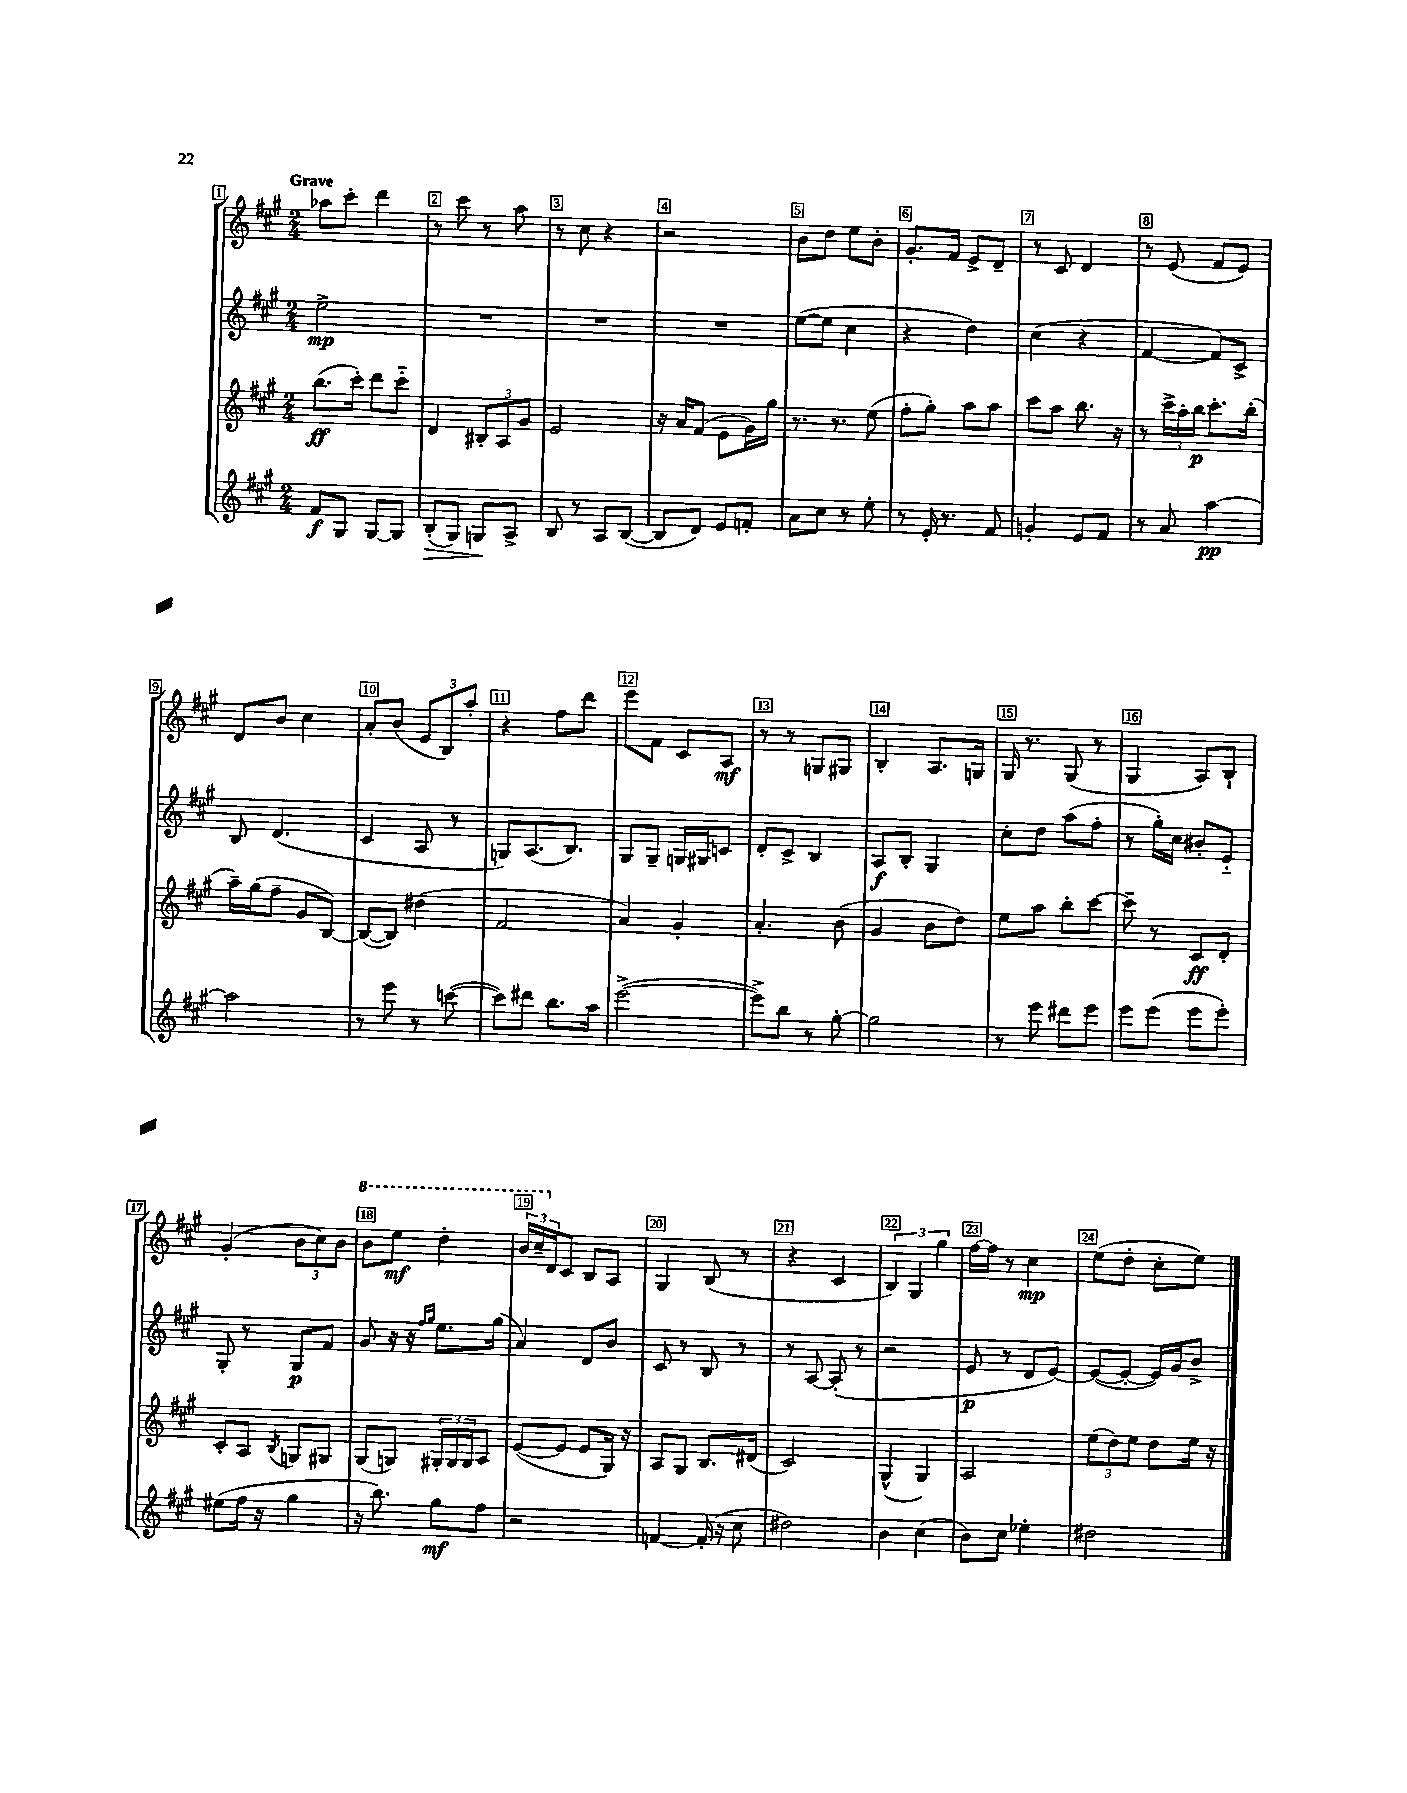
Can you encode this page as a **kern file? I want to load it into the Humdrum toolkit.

**kern	**kern	**kern	**kern
*staff4	*staff3	*staff2	*staff1
*clefG2	*clefG2	*clefG2	*clefG2
*k[f#c#g#]	*k[f#c#g#]	*k[f#c#g#]	*k[f#c#g#]
*M2/4	*M2/4	*M2/4	*M2/4
8f#/L	(8.bb\L	2ee^\	8aa-\L
8G#/J	.	.	8ccc#'\J
.	16ccc#'\Jk)	.	.
[8G#/L	8ddd\L	.	4ddd\
8G#/]J	8ccc#'~\J	.	.
=	=	=	=
(8B'/L	4d/	2r	8r
8G#/J)	.	.	8ccc#\
8G/L	12B#'/L	.	8r
.	12A/	.	.
8A^/J	.	.	8aa\
.	12g#/J	.	.
=	=	=	=
8B/	2e/	2r	8r
8r	.	.	8cc#\
8A/L	.	.	4r
([8B/J	.	.	.
=	=	=	=
8B/]L	16r	2r	2r
.	16a/LK	.	.
8d/J)	(8f#/J	.	.
8e/L	8e\L	.	.
8f'/J	16g#\L)	.	.
.	16gg#\JJ	.	.
=	=	=	=
8a\L	8.r	([8ee\L	8b\L
8cc#\J	.	8ee\]J	8dd\J
.	8.r	.	.
8r	.	4cc#\	8ee\L
8ee'\	(8ee\	.	8b'\J
=	=	=	=
8r	8ff#'\L	4r	8.g#'/L
16e'/	8gg#'\J)	.	.
8.r	.	.	16f#/Jk
.	8aa\L	4dd\)	8e^/L
8f#/	8aa\J	.	8d~/J
=	=	=	=
4g'/	8ccc#\L	(4cc#\	8r
.	8aa\J	.	8c#/
8e/L	8.bb\	4r	4d/
8f#/J	.	.	.
.	16r	.	.
=	=	=	=
8r	8r	[4f#/	8r
8a/	24ccc#^\LL	.	(8e/
.	24aa'\	.	.
.	24bb\JJ	.	.
[4aa\	8.ccc#'\L	8f#/]L)	8f#/L
.	.	8c#^/J	8e/J)
.	(16bb'\Jk	.	.
=	=	=	=
2aa\]	16aa~\LL)	8B/	8d/L
.	(16gg#\J	.	.
.	8ff#~\J	(4.d/	8b/J
.	8g#/L	.	4cc#\
.	[8B/J)	.	.
=	=	=	=
8r	(8B/_L	4c#/	8a'/L
8eee\	8B/]J)	.	(8b/J
8r	(4dd#\	8A/	12e/L
.	.	.	12B/)
([8ccc\	.	8r	.
.	.	.	12aa'/J
=	=	=	=
8ccc\]L)	2f#/	8G/L)	4r
8ddd#\J	.	(8.A/	.
8.bb\L	.	.	8ff#\L
.	.	8.B/J)	.
.	.	.	8ddd\J
16aa\Jk	.	.	.
=	=	=	=
([2eee^\	4a/)	8G#/L	8eee\L
.	.	8G#~/J	8f#\J
.	4g#'/	16G/LL	8c#/L
.	.	16G#/J	.
.	.	8c/J	8A/J
=	=	=	=
8eee^\]L)	4.a'/	8d'/L	8r
8bb\J	.	8c#^/J	8r
8r	.	4B/	8G/L
[8gg#'\	(8b\	.	8G#/J
=	=	=	=
2gg#\]	4g#/	8A/L	4B'/
.	.	8B'/J	.
.	8b\L	4G#/	8.A/L
.	8dd\J)	.	.
.	.	.	16G/Jk
=	=	=	=
8r	8ee\L	8cc#'\L	16G#/
.	.	.	8.r
8eee\	8aa\J	8dd\J	.
8ddd#\L	8bb'\L	(8aa\L	(8G#/
8eee\J	[8ccc#\J	8ff#'\J	8r
=	=	=	=
8eee\L	8ccc#~\]	8r	4G#/
(8eee\J	8r	16gg#'\LL)	.
.	.	16cc#\JJ	.
8eee\L	8c#/L	8b#'/L	8A/L)
8eee'\J)	8d'/J	8e'~/J	8B`/J
=	=	=	=
(8ee#\L	8c#'/L	8G#'/	(4g#'/
16ff#\Jk	8A/J	8r	.
16r	.	.	.
.	8qB/	.	.
4gg#\	8G/L	8G#/L	12b\L
.	.	.	12cc#\)
.	8G#/J	8f#/J	.
.	.	.	12b\J
=	=	=	=
16r	(8G#/L	8g#/	8bb\L
8.bb\)	.	.	.
.	8G/J)	16r	8eee\J
.	.	16r	.
.	.	16qqff#/LL	.
.	.	16qqgg#/JJ	.
8gg#\L	24G#'/LL	8.ee\L	4ddd'\
.	24G#/	.	.
.	24G#/J	.	.
8ff#\J	8A/J	.	.
.	.	(16gg#\Jk	.
=	=	=	=
2r	([8e/L	4a/)	24bb/LL
.	.	.	24ccc#~/
.	.	.	24d/J
.	8e/]J	.	8c#/J
.	8e/L	8d/L	8B/L
.	16G#/Jk)	8b/J	8A/J
.	16r	.	.
=	=	=	=
[4f/	8A/L	8c#/	4G#/
.	8G#/J	8r	.
(16f'/]	8.B/L	8B/	(8B/
16r	.	.	.
8cc#\	.	8r	8r
.	(16d#/Jk	.	.
=	=	=	=
2dd#\)	2c#/)	8r	4r
.	.	[8A/	.
.	.	(8A'/]	4c#/
.	.	8r	.
=	=	=	=
4b\	(4G#^^/	2r	6B/)
.	.	.	6G#/
(4cc#\	4G#/)	.	.
.	.	.	6gg#\
=	=	=	=
8b\L)	2A/	8e/	[16ff#\LL
.	.	.	16ff#\]JJ
8cc#\J	.	8r	8r
4ee-'\	.	8d/L	4cc#\
.	.	[8e/J)	.
=	=	=	=
2dd#\	(12ee\L	(8e/_L	(8ee\L
.	12dd\)	.	.
.	.	8e'/_J	8dd'\J
.	12ee\J	.	.
.	8dd\L	16e/]LL)	8cc#'\L
.	.	16g#/J	.
.	16ee\Jk	8b^/J	8ee\J)
.	16r	.	.
==	==	==	==
*-	*-	*-	*-
